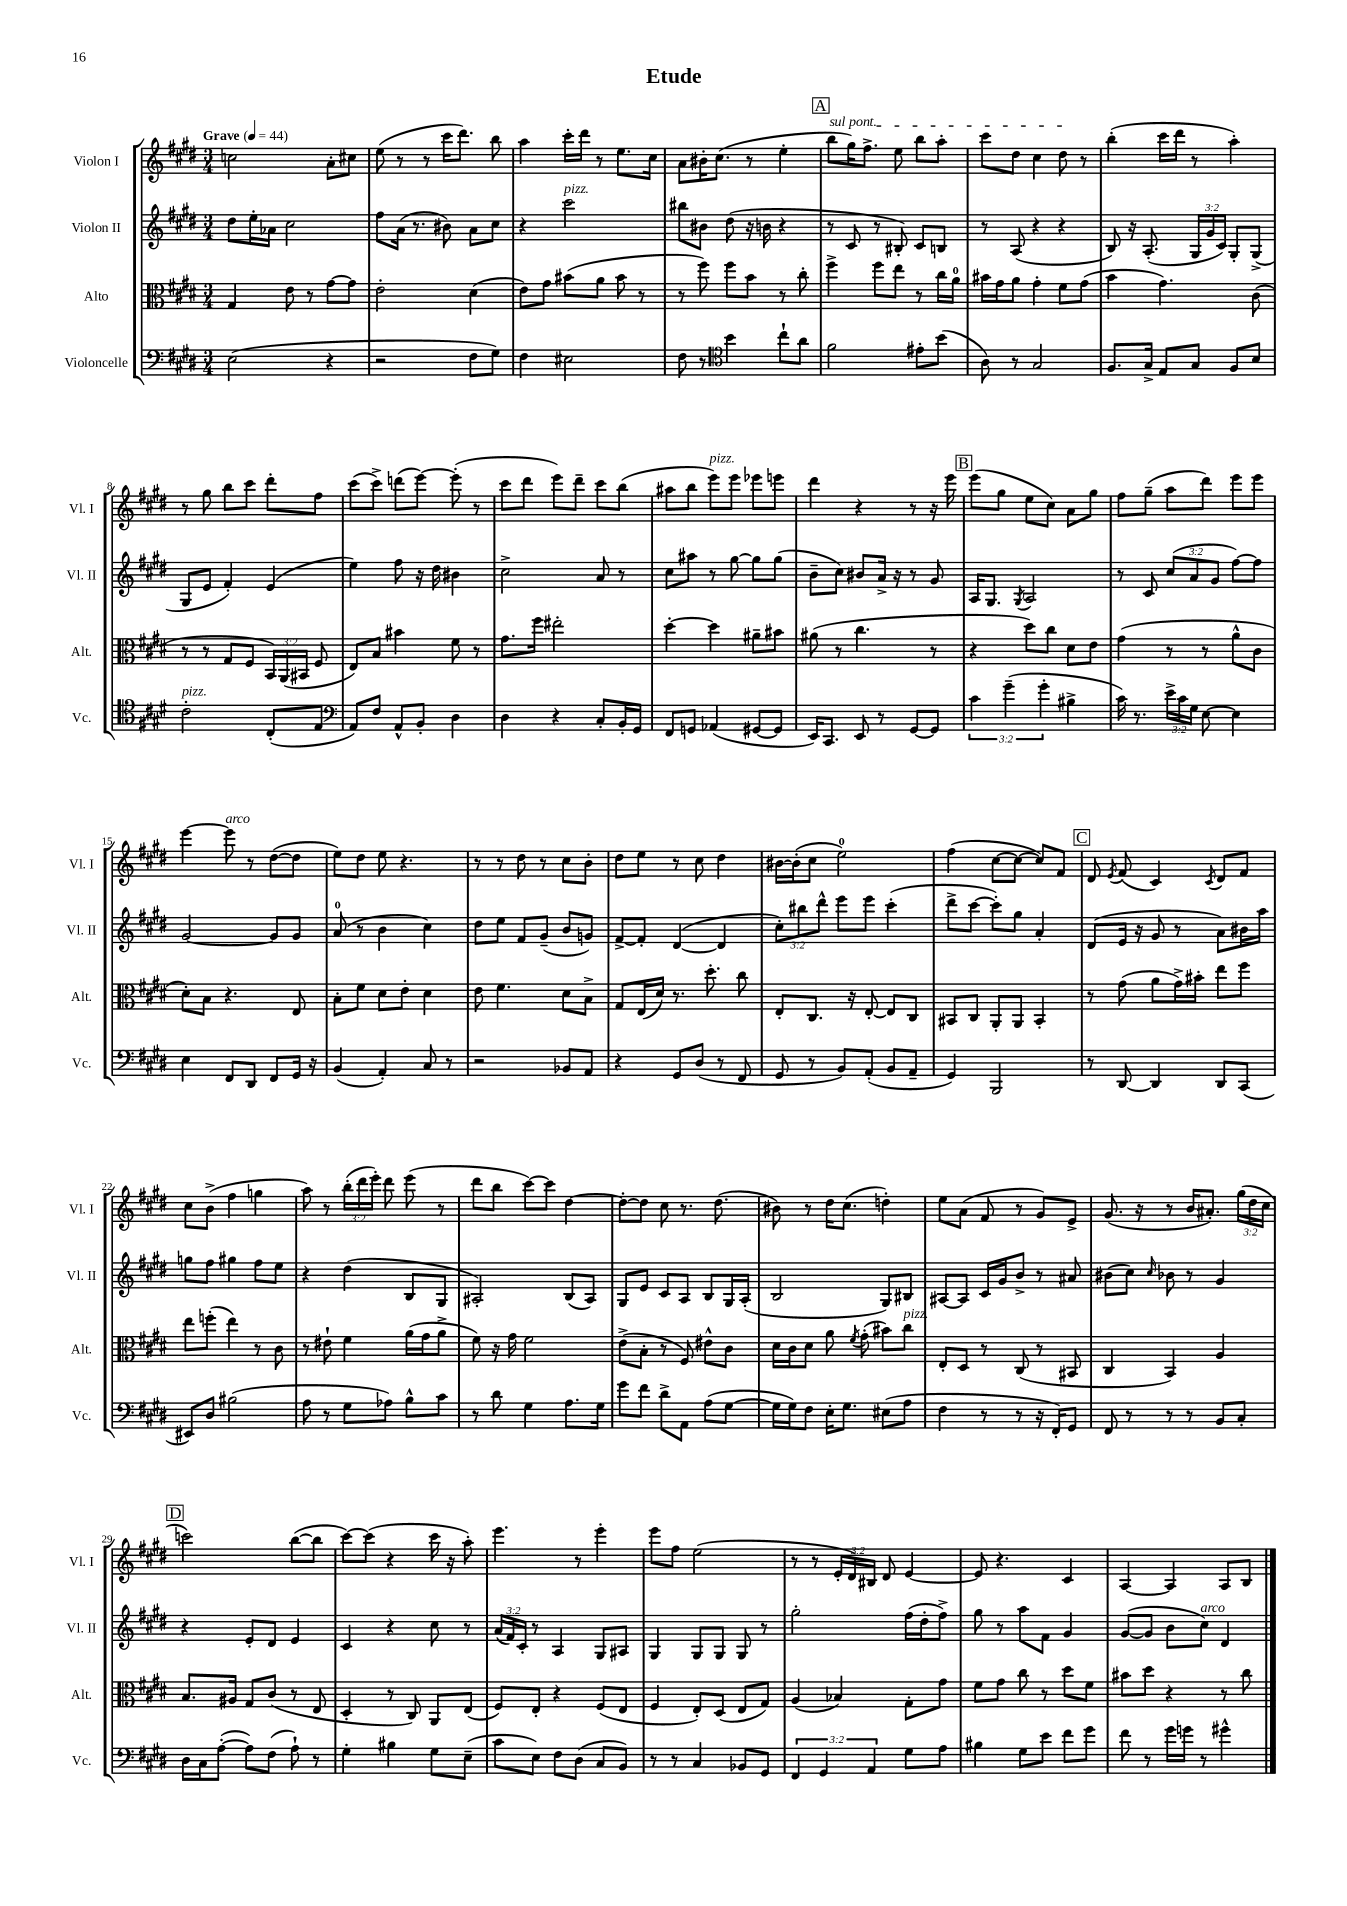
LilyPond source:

\header { title = "Etude" }
<<
\new StaffGroup <<
\new Staff = "s0" \with { instrumentName = "Violon I" shortInstrumentName = "Vl. I" } {
    \clef treble \key e \major \numericTimeSignature \time 3/4 \override Staff.TupletNumber.text = #tuplet-number::calc-fraction-text \tempo "Grave" 4 = 44
    \autoBeamOff c''2 a'8[-. cis''8] |
    e''8( r8 r8 cis'''16[ dis'''8.]) b''8 |
    a''4 cis'''16[-. dis'''16] r8 e''8.[ cis''16] |
    a'8[ bis'16-. cis''8.]( r8 e''4-. |
    \mark \markup { \box "A" } \once \override TextSpanner.bound-details.left.text = \markup { \italic "sul pont." } b''8[\startTextSpan gis''16) fis''8.]-> e''8 b''8[ a''8]-. |
    cis'''8[ dis''8] cis''4 dis''8\stopTextSpan r8 |
    b''4-.( cis'''16[ dis'''16] r8 a''4-.) |
    r8 gis''8 b''8[ cis'''8] dis'''8[-. fis''8] |
    cis'''8[( cis'''8]->) d'''8[( e'''8]~) e'''8-.( r8 |
    cis'''8[ dis'''8] e'''8[) dis'''8]-- cis'''8[ b''8]( |
    ais''8[ b''8] e'''8[^\markup { \italic "pizz." }) e'''8] ees'''8[ e'''8] |
    dis'''4 r4 r8 r16 e'''16 |
    \mark \markup { \box "B" } e'''8[( gis''8] e''8[ cis''8]) a'8[ gis''8] |
    fis''8[ gis''8]--( a''8[ dis'''8]) e'''8[ e'''8] |
    e'''4~ e'''8^\markup { \italic "arco" } r8 dis''8[~( dis''8] |
    e''8[) dis''8] e''8 r4. |
    r8 r8 dis''8 r8 cis''8[ b'8]-. |
    dis''8[ e''8] r8 cis''8 dis''4 |
    bis'16[~ bis'16-.( cis''8] e''2-0) |
    fis''4( cis''8[~ cis''8]~ cis''8[) fis'8] |
    \mark \markup { \box "C" } dis'8 \acciaccatura { e'8 } fis'8( cis'4) \acciaccatura { cis'8 } dis'8[ fis'8] |
    cis''8[ b'8]->( fis''4 g''4 |
    a''8) r8 \tuplet 3/2 { b''16[-.( dis'''16 e'''16]-.) } dis'''8 e'''8( r8 |
    dis'''8[ b''8] cis'''8[~) cis'''8] dis''4~ |
    dis''8[~-. dis''8] cis''8 r8. dis''8.( |
    bis'8) r8 dis''16[ cis''8.]( d''4-.) |
    e''8[ a'8]( fis'8 r8 gis'8[) e'8]-> |
    gis'8.( r16 r8 b'16[ ais'8.]-.) \tuplet 3/2 { gis''16[( dis''16 cis''16] } |
    \mark \markup { \box "D" } c'''2) b''8[~( b''8] |
    cis'''8[~) cis'''8]( r4 cis'''16 r16 a''8-.) |
    e'''4. r8 e'''4-. |
    e'''8[ fis''8] e''2( |
    r8 r8 \tuplet 3/2 { e'16[-. dis'16) bis16] } dis'8 e'4~ |
    e'8 r4. cis'4 |
    a4~ a4 a8[ b8] \bar "|." |
}
\new Staff = "s1" \with { instrumentName = "Violon II" shortInstrumentName = "Vl. II" } {
    \clef treble \key e \major \numericTimeSignature \time 3/4 \override Staff.TupletNumber.text = #tuplet-number::calc-fraction-text
    \autoBeamOff dis''8[ e''16-. aes'16] cis''2 |
    fis''8[ a'16]( r8. bis'8) a'8[ cis''8] |
    r4 cis'''2^\markup { \italic "pizz." } |
    bis''8[ bis'8] dis''8( r16 b'16 r4 |
    \mark \markup { \box "A" } r8 cis'8 r8 bis8-.) cis'8[ b8] |
    r8 a8( r4 r4 |
    b8) r16 a8.-.( \tuplet 3/2 { gis16[ gis'16 cis'16]) } gis8[-. gis8]->( |
    gis8[ e'8] fis'4-.) e'4( |
    e''4) fis''8 r16 dis''16 bis'4 |
    cis''2-> a'8 r8 |
    cis''8[ ais''8] r8 gis''8~ gis''8[ gis''8]( |
    b'8[-- cis''8]) bis'8[ a'16]-> r16 r8 gis'8 |
    \mark \markup { \box "B" } a16[ gis8.] \acciaccatura { gis8 } a2 |
    r8 cis'8 \tuplet 3/2 { cis''8[( a'8 gis'8] } fis''8[~) fis''8] |
    gis'2~ gis'8[ gis'8] |
    a'8-0( r8 b'4 cis''4) |
    dis''8[ e''8] fis'8[ gis'8]--( b'8[ g'8]) |
    fis'8[~-> fis'8]-. dis'4~( dis'4 |
    \tuplet 3/2 { cis''8[-.) bis''8 dis'''8]-^ } e'''8[ e'''8] cis'''4-.( |
    dis'''8[-> cis'''8]~ cis'''8[-.) gis''8] a'4-. |
    \mark \markup { \box "C" } dis'8[( e'16] r16 gis'8 r8 a'8[) bis'16 a''16] |
    g''8[ fis''8] gis''4 fis''8[ e''8] |
    r4 dis''4( b8[ gis8] |
    ais2-.) b8[( ais8]) |
    gis8[ e'8] cis'8[ a8] b8[ gis16 a16]-.( |
    b2 gis8[) bis8] |
    ais8[~ ais8] cis'16[ gis'16 b'8]-> r8 ais'8 |
    bis'8[( cis''8]) \grace { cis''16 } bes'8 r8 gis'4 |
    \mark \markup { \box "D" } r4 e'8[-. dis'8] e'4 |
    cis'4 r4 cis''8 r8 |
    \tuplet 3/2 { a'16[( fis'16) cis'16]-. } r8 a4 gis8[ ais8] |
    gis4 gis8[ gis8] gis8 r8 |
    gis''2-. fis''16[( dis''16-. fis''8]->) |
    gis''8 r8 a''8[ fis'8] gis'4 |
    gis'8[~( gis'8] b'8[ cis''8]^\markup { \italic "arco" }) dis'4 \bar "|." |
}
\new Staff = "s2" \with { instrumentName = "Alto" shortInstrumentName = "Alt." } {
    \clef alto \key e \major \numericTimeSignature \time 3/4 \override Staff.TupletNumber.text = #tuplet-number::calc-fraction-text
    \autoBeamOff gis4 e'8 r8 gis'8[~ gis'8] |
    e'2-. dis'4( |
    e'8[) gis'8] bis'8[( a'8] bis'8 r8 |
    r8 fis''8) fis''8[ b'8] r8 cis''8-. |
    \mark \markup { \box "A" } fis''4-> fis''8[ e''8] r8 cis''16[ a'16]-0 |
    bis'16[ gis'16 a'8] gis'4-. fis'8[ gis'8]( |
    b'4 gis'4.) cis'8( |
    r8 r8 gis8[ fis8] \tuplet 3/2 { b,16[) a,16( bis,16] } fis8 |
    e8[) b8] bis'4 fis'8 r8 |
    gis'8.[ fis''16] eis''2-. |
    dis''4~-. dis''4 ais'8[-- bis'8] |
    ais'8( r8 cis''4. r8 |
    \mark \markup { \box "B" } r4 dis''8[) cis''8] dis'8[ e'8] |
    gis'4( r8 r8 a'8[-^ cis'8] |
    dis'8[-.) b8] r4. e8 |
    b8[-. fis'8] dis'8[ e'8]-. dis'4 |
    e'8 fis'4. dis'8[ b8]-> |
    gis8[ e16( dis'16]) r8. dis''8.-. cis''8 |
    e8[-. cis8.] r16 e8~-. e8[ cis8] |
    bis,8[ cis8] a,8[-. a,8] bis,4-. |
    \mark \markup { \box "C" } r8 gis'8( a'8[ gis'16->) bis'16]-. e''8[ fis''8] |
    e''8[ f''8]-.( e''4) r8 cis'8 |
    r8 eis'8-! fis'4 a'16[( gis'16 a'8]-> |
    fis'8) r16 gis'16 fis'2 |
    e'8[->( b8]-. r8 fis8) eis'8[-^ cis'8] |
    dis'16[ cis'16 dis'8] a'8 \acciaccatura { fis'8 } gis'8-.( bis'8[) cis''8]^\markup { \italic "pizz." } |
    e8[-. dis8] r8 cis8( r8 bis,8 |
    cis4 b,4) a4 |
    \mark \markup { \box "D" } b8.[ ais16] gis8[ cis'8]( r8 e8 |
    dis4-. r8 cis8) a,8[ e8]( |
    fis8[) e8]-. r4 fis8[( e8] |
    fis4 e8[-.) dis8]( e8[ gis8]) |
    a4( bes4) gis8[-. gis'8] |
    fis'8[ gis'8] cis''8 r8 dis''8[ fis'8] |
    bis'8[ dis''8] r4 r8 cis''8 \bar "|." |
}
\new Staff = "s3" \with { instrumentName = "Violoncelle" shortInstrumentName = "Vc." } {
    \clef bass \key e \major \numericTimeSignature \time 3/4 \override Staff.TupletNumber.text = #tuplet-number::calc-fraction-text
    \autoBeamOff e2( r4 |
    r2 fis8[ gis8]) |
    fis4 eis2 |
    fis8 r8 \clef tenor b'4 cis''8[-! a'8] |
    \mark \markup { \box "A" } fis'2 eis'8[-. b'8]( |
    a8) r8 gis2 |
    fis8.[ gis16]-> e8[ gis8] fis8[ b8] |
    cis'2-.^\markup { \italic "pizz." } cis8[-.( e8] |
    \clef bass a,8[) fis8] a,8[-^ b,8]-. dis4 |
    dis4 r4 cis8[-. b,16-. gis,16] |
    fis,8[ g,8] aes,4( gis,8[~ gis,8] |
    e,16[) cis,8.] e,8 r8 gis,8[~ gis,8] |
    \mark \markup { \box "B" } \tuplet 3/2 { cis'4 gis'4--( gis'4-. } bis4-> |
    cis'16) r8. \tuplet 3/2 { e'16[-> cis'16 gis16] } e8~ e4 |
    e4 fis,8[ dis,8] fis,8[ gis,16] r16 |
    b,4( a,4-.) cis8 r8 |
    r2 bes,8[ a,8] |
    r4 gis,8[ dis8]( r8 fis,8 |
    gis,8 r8 b,8[) a,8]-.( b,8[ a,8]-- |
    gis,4) b,,2 |
    \mark \markup { \box "C" } r8 dis,8~ dis,4 dis,8[ cis,8]( |
    eis,8[) dis8] bis2( |
    a8 r8 gis8[ aes8]) b8[-^ cis'8] |
    r8 dis'8 gis4 a8.[ gis16] |
    gis'8[ fis'8] dis'8[-> a,8] a8[( gis8]~ |
    gis16[ gis16) fis8] e16[-. gis8.] eis8[( a8] |
    fis4 r8 r8 r16 fis,16[-.) gis,8] |
    fis,8 r8 r8 r8 b,8[ cis8]-. |
    \mark \markup { \box "D" } dis16[ cis16 a8]~-.( a8[) fis8]( a8-!) r8 |
    gis4-. bis4 gis8[ e8]--( |
    cis'8[ e8]) fis8[ dis8]( cis8[ b,8]) |
    r8 r8 cis4 bes,8[ gis,8] |
    \tuplet 3/2 { fis,4 gis,4 a,4 } gis8[ a8] |
    bis4 gis8[ e'8] fis'8[ gis'8] |
    fis'8 r8 gis'16[ g'16] r8 gis'4-^ \bar "|." |
}
>>
>>
